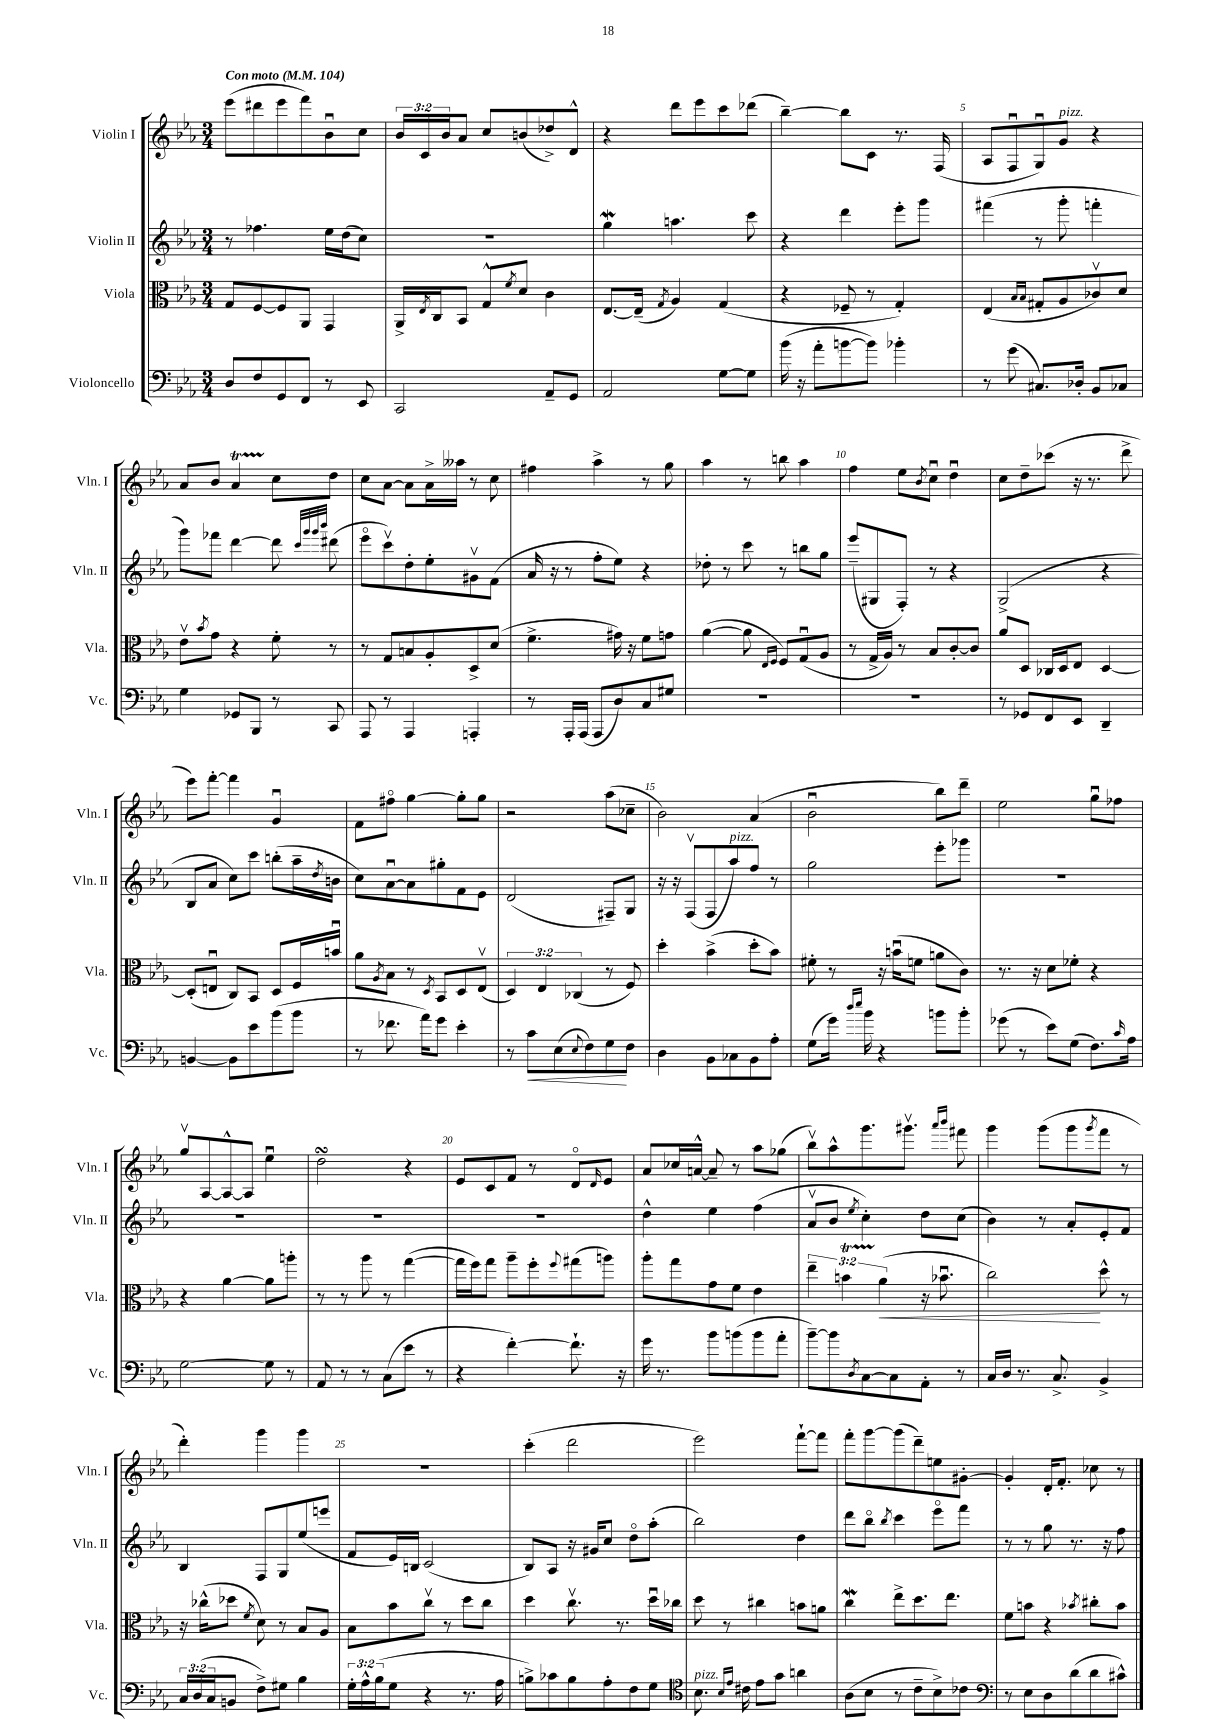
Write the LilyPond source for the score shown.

<<
\new StaffGroup <<
\new Staff = "s0" \with { instrumentName = "Violin I" shortInstrumentName = "Vln. I" } {
    \clef treble \key ees \major \numericTimeSignature \time 3/4 \override Staff.TupletNumber.text = #tuplet-number::calc-fraction-text \tempo "Con moto" 4 = 104
    ees'''8( dis'''8 ees'''8 f'''8) bes'8\downbow c''8 |
    \tuplet 3/2 { bes'16 c'16 bes'16 } aes'8 c''8 b'8( des''8->) d'8-^ |
    r4 d'''8 ees'''8 c'''8 des'''8( |
    bes''4~--) bes''8 c'8 r8. f16( |
    aes8 f8\downbow g8\downbow) g'8^\markup { \italic "pizz." } r4 |
    aes'8 bes'8 aes'4\startTrillSpan c''8\stopTrillSpan d''8 |
    c''8 aes'8~ aes'8 aes'16-> aeses''16 r8 c''8 |
    fis''4 aes''4-> r8 g''8 |
    aes''4 r8 b''8 aes''4 |
    f''4 ees''8 \acciaccatura { bes'8 } c''8\downbow d''4\downbow |
    c''8 d''8-- ces'''8( r16 r8. d'''8-> |
    ees'''8) f'''8~-. f'''4 g'4\downbow |
    f'8 fis''8\flageolet g''4~ g''8-. g''8 |
    r2 aes''8( ces''8-- |
    bes'2) aes'4( |
    bes'2\downbow bes''8) d'''8-- |
    ees''2 g''8\downbow fes''8 |
    g''8\upbow aes8~ aes8~-^ aes8 ees''4\downbow |
    d''2\turn r4 |
    ees'8 c'8 f'8 r8 d'8\flageolet \grace { d'16 } ees'8 |
    aes'8 ces''16 a'16~-^ a'8-- r8 aes''8 ges''8( |
    bes''8\upbow) aes''8-^ g'''8. gis'''8.\upbow \grace { aes'''16 bes'''16 } fis'''8 |
    g'''4 g'''8( g'''8 \acciaccatura { g'''8 } f'''8 r8 |
    d'''4-.) g'''4 g'''4 |
    R2. |
    c'''4-.( d'''2 |
    ees'''2) f'''8~-! f'''8 |
    f'''8-. g'''8~ g'''8( d'''8--) e''8 gis'8~-. |
    gis'4-. d'16-. f'8.-. ces''8 r8 \bar "|." |
}
\new Staff = "s1" \with { instrumentName = "Violin II" shortInstrumentName = "Vln. II" } {
    \clef treble \key ees \major \numericTimeSignature \time 3/4
    r8 fes''4. ees''16 d''16( c''8) |
    R2. |
    g''4\mordent a''4. c'''8 |
    r4 d'''4 ees'''8-. g'''8 |
    fis'''4( r8 g'''8-. f'''4-. |
    g'''8) fes'''8 d'''4~ d'''8 \grace { c'''32 g'''32 g'''32 bes'''32 } dis'''8( |
    ees'''8\flageolet c'''8\upbow) d''8-. ees''8-. gis'8\upbow f'8( |
    aes'16 r16 r8 f''8-. ees''8) r4 |
    des''8-. r8 c'''8 r8 b''8 g''8 |
    ees'''8--( gis8 f8-.) r8 r4 |
    g2->( r4 |
    bes8 aes'8 c''8) c'''8 b''8-.( aes''16-- \acciaccatura { d''8 } b'16 |
    c''8) aes'8~\downbow aes'8 gis''8-. f'8 ees'8 |
    d'2( fis8--) g8 |
    r16 r16 f8\upbow( f8 aes''8^\markup { \italic "pizz." }) f''8 r8 |
    g''2 ees'''8-. ges'''8 |
    R2. |
    R2. |
    R2. |
    R2. |
    d''4-^ ees''4 f''4( |
    aes'8\upbow bes'8 \acciaccatura { ees''8 } c''4-.) d''8 c''8( |
    bes'4) r8 aes'8-. ees'8-. f'8 |
    bes4 f8 g8 ees''8( e'''8 |
    f'8 ees'16) b16 c'2( |
    bes8) aes8 r16 gis'16 c''8 d''8\flageolet aes''8-.( |
    bes''2) d''4 |
    d'''8 bes''8\flageolet \acciaccatura { bes''8 } c'''4 ees'''8\flageolet f'''8 |
    r8 r8 g''8 r8. r16 f''8 \bar "|." |
}
\new Staff = "s2" \with { instrumentName = "Viola" shortInstrumentName = "Vla." } {
    \clef alto \key ees \major \numericTimeSignature \time 3/4 \override Staff.TupletNumber.text = #tuplet-number::calc-fraction-text
    g8 f8~ f8 aes,8 g,4 |
    aes,16-> \acciaccatura { ees8 } c16 bes,8 g8-^ \acciaccatura { f'8 } d'8 c'4 |
    ees8.~ ees16--( \acciaccatura { g8 } aes4) g4( |
    r4 fes8-- r8 g4-.) |
    ees4( \grace { bes16 bes16 } gis8-. aes8 ces'8\upbow) d'8 |
    ees'8\upbow \acciaccatura { bes'8 } g'8 r4 f'8-. r8 |
    r8 g8 b8 aes8-. d8-> d'8( |
    f'4.-> gis'16) r16 f'8 g'8 |
    aes'4~( aes'8 \grace { ees16 f16 } f8) g8\downbow( aes8 |
    r8 g16-> aes16) r8 bes8 c'8~-. c'8 |
    aes'8 d8 ces16 d16 ees8 d4~ |
    d8-.( e8\downbow c8) bes,8 d8 f16 b'16\downbow |
    aes'8 \acciaccatura { aes8 } bes8 r8 \acciaccatura { d8 } bes,8 d8 ees8\upbow( |
    \tuplet 3/2 { d4) ees4 ces4( } r8 f8) |
    d''4-. bes'4->( d''8-. bes'8) |
    fis'8-. r8 r16 b'16\downbow( f'8 a'8 c'8) |
    r8. r16 d'8 fes'8-. r4 |
    r4 aes'4~ aes'8 a''8-. |
    r8 r8 aes''8 r8 g''4~( |
    g''16 f''16) g''8 aes''8-- f''8-. \appoggiatura { f''8 } gis''8( a''8) |
    aes''8-. g''8 g'8 f'8 ees'4 |
    \tuplet 3/2 { ees''4-- b'4\startTrillSpan aes'4\stopTrillSpan\<( } r16 bes'8.\downbow |
    c''2\!) d''8-^ r8 |
    r16 ces''16-^( des''8 \acciaccatura { f'8 } d'8) r8 bes8 aes8 |
    bes8 bes'8 c''8\upbow r8 d''8 c''8 |
    d''4 c''8.\upbow r8. d''16\downbow ces''16 |
    d''8 r8 cis''4 b'8 a'8 |
    c''4\mordent ees''8-> d''8. ees''8. |
    f'8 b'8 r4 \acciaccatura { bes'8 } cis''8-. bes'8 \bar "|." |
}
\new Staff = "s3" \with { instrumentName = "Violoncello" shortInstrumentName = "Vc." } {
    \clef bass \key ees \major \numericTimeSignature \time 3/4 \override Staff.TupletNumber.text = #tuplet-number::calc-fraction-text
    d8 f8 g,8 f,8 r8 ees,8 |
    c,2 aes,8-- g,8 |
    aes,2 g8~ g8 |
    bes'16( r16 aes'8-. b'8~ b'8) bes'4-. |
    r8 g'8( cis8.) des16-. bes,8 ces8 |
    g4 ges,8 bes,,8 r8 c,8 |
    aes,,8 r8 aes,,4 a,,4-. |
    r8 aes,,16-. aes,,16( aes,,8 d8) c8 gis8 |
    R2. |
    R2. |
    r8 ges,8 f,8 ees,8 d,4-- |
    b,4~ b,8 ees'8 bes'8( bes'8 |
    r8 fes'8. aes'16) g'8 ees'4-. |
    r8 c'8\< ees8( \appoggiatura { ees8 } f8) g8\! f8 |
    d4 bes,8 ces8 bes,8 aes8-. |
    g8( g'16) \grace { d''16 ees''16 } bes'16 r4 b'8 b'8-. |
    ges'8( r8 ees'8) g8( f8.) \grace { c'16 } aes16 |
    g2~ g8 r8 |
    aes,8 r8 r8 c8( ees'8 r8 |
    r4 f'4~-.) f'8.-! r16 |
    g'16 r8. bes'8 b'8( b'8 aes'8-. |
    bes'8~--) bes'8 \acciaccatura { d8 } c8~ c8 aes,8-. r8 |
    c16 d16 r8. c8.-> bes,4-> |
    \tuplet 3/2 { c16 d16( c16 } b,8 f8->) gis8 bes4 |
    \tuplet 3/2 { g16-. aes16-^ bes16( } g8 r4 r8. aes16 |
    b8->) ces'8 b8 aes8-. f8 g8 |
    \clef tenor bes8.^\markup { \italic "pizz." } \grace { bes16 ees'16 } cis'16 ees'8 g'8 a'4 |
    aes8( bes8 r8 c'8-- bes8->) ces'8 |
    \clef bass r8 ees8 d8 d'8( d'8 cis'8-^) \bar "|." |
}
>>
>>
\layout { \context { \Score \override BarNumber.break-visibility = ##(#f #t #t) barNumberVisibility = #(every-nth-bar-number-visible 5) } }
